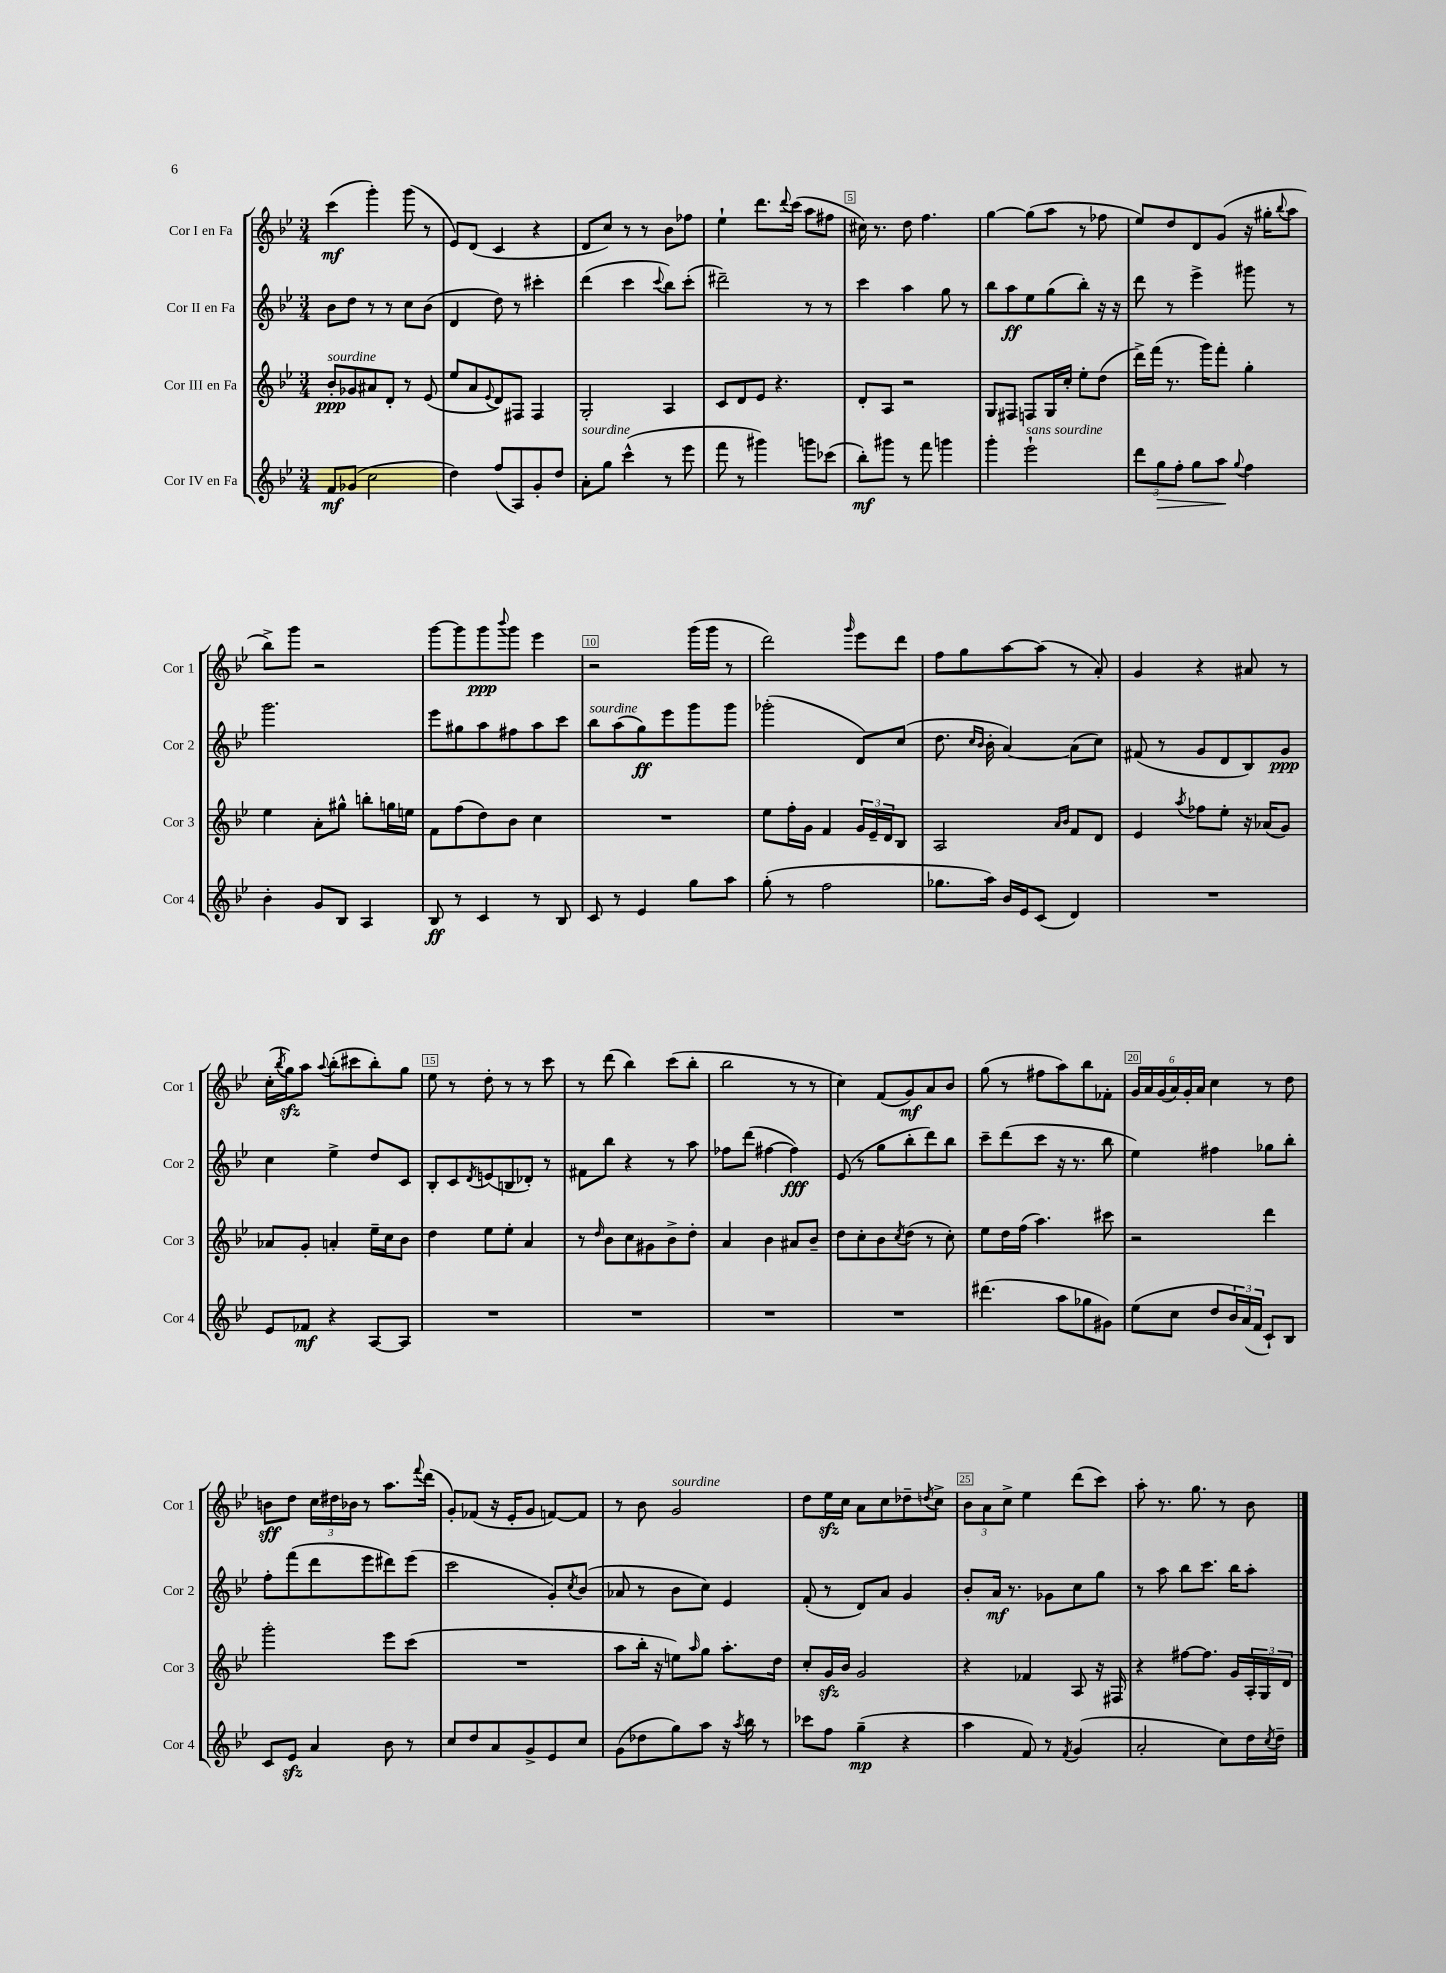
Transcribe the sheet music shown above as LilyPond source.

<<
\new StaffGroup <<
\new Staff = "s0" \with { instrumentName = "Cor I en Fa" shortInstrumentName = "Cor 1" } {
    \clef treble \key bes \major \numericTimeSignature \time 3/4
    c'''4\mf( g'''4-.) g'''8( r8 |
    ees'8) d'8( c'4 r4 |
    d'8 c''8) r8 r8 bes'8 fes''8 |
    ees''4-! d'''8. \appoggiatura { d'''8 } c'''16( a''8 fis''8 |
    cis''16) r8. d''8 f''4. |
    g''4~ g''8( a''8 r8 fes''8 |
    ees''8) d''8 d'8 g'8( r16 gis''16-. \appoggiatura { bes''8 } a''8 |
    bes''8->) g'''8 r2 |
    g'''8~ g'''8 g'''8\ppp \appoggiatura { bes'''8 } g'''8 ees'''4 |
    r2 g'''16( g'''16 r8 |
    d'''2) \grace { g'''16 } ees'''8 d'''8 |
    f''8 g''8 a''8~ a''8( r8 a'8-.) |
    g'4 r4 ais'8 r8 |
    c''16-.( \acciaccatura { bes''8 } g''16\sfz) a''8 \appoggiatura { a''8 } bes''8-.( cis'''8 bes''8-.) g''8 |
    ees''8 r8 d''8-. r8 r8 c'''8 |
    r8 d'''8( bes''4) c'''8( bes''8-. |
    bes''2 r8 r8 |
    c''4) f'8( g'8\mf) a'8 bes'8 |
    g''8( r8 fis''8 a''8) bes''8 fes'8-. |
    \tuplet 6/4 { g'16 a'16 g'16( a'16) g'16-. a'16 } c''4 r8 d''8 |
    b'8\sff d''8 \tuplet 3/2 { c''16 dis''16 bes'16 } r8 a''8. \appoggiatura { f'''8 } d'''16( |
    g'8-.) fes'8( r16 ees'16-. g'8 f'8~) f'8 |
    r8 bes'8 g'2^\markup { \italic "sourdine" } |
    d''8 ees''16\sfz c''16 a'8 c''8 des''8-- \acciaccatura { d''8 } c''8-> |
    \tuplet 3/2 { bes'8 a'8 c''8-> } ees''4 d'''8( c'''8) |
    a''8-. r8. g''8. r8 bes'8 \bar "|." |
}
\new Staff = "s1" \with { instrumentName = "Cor II en Fa" shortInstrumentName = "Cor 2" } {
    \clef treble \key bes \major \numericTimeSignature \time 3/4
    bes'8 d''8 r8 r8 c''8 bes'8( |
    d'4 d''8) r8 cis'''4-. |
    d'''4( c'''4 \appoggiatura { c'''8 } bes''8) c'''8-.( |
    dis'''2--) r8 r8 |
    c'''4 a''4 g''8 r8 |
    bes''8 a''8\ff ees''8 g''8( bes''8-.) r16 r16 |
    d'''8 r8 ees'''4-> gis'''8 r8 |
    g'''2. |
    ees'''8 gis''8 a''8 fis''8 a''8 c'''8 |
    bes''8^\markup { \italic "sourdine" } a''8( g''8\ff) ees'''8 g'''8 g'''8 |
    ges'''2-.( d'8) c''8( |
    d''8. \grace { c''16 bes'16 } bes'16-. a'4~) a'8( c''8) |
    fis'8( r8 g'8 d'8 bes8) g'8\ppp |
    c''4 ees''4-> d''8 c'8 |
    bes8-. c'8 \acciaccatura { d'8 } e'8( b8 des'8-.) r8 |
    fis'8 bes''8 r4 r8 a''8 |
    fes''8 d'''8( fis''4~ fis''4\fff) |
    ees'8( r8 g''8 bes''8-. d'''8) bes''8 |
    c'''8-- d'''8( c'''8 r16 r8. bes''8 |
    ees''4) fis''4 ges''8 bes''8-. |
    f''8-. f'''8( d'''8 ees'''8 dis'''8) ees'''8( |
    c'''2 g'8-.) \acciaccatura { c''8 } bes'8( |
    aes'8 r8 bes'8 c''8) ees'4 |
    f'8-.( r8 d'8) a'8 g'4 |
    bes'8-. a'16\mf r8. ges'8 c''8 g''8 |
    r8 a''8 bes''8 c'''8. bes''16 a''8-. \bar "|." |
}
\new Staff = "s2" \with { instrumentName = "Cor III en Fa" shortInstrumentName = "Cor 3" } {
    \clef treble \key bes \major \numericTimeSignature \time 3/4
    bes'8-.\ppp^\markup { \italic "sourdine" } ges'8 ais'8 d'8-. r8 ees'8( |
    ees''8 a'8 \appoggiatura { ees'8 } d'8) fis8 fis4 |
    g2-. a4 |
    c'8 d'8 ees'8 r4. |
    d'8-. a8 r2 |
    g8 fis8 f8 g16 c''16-. ees''8-. d''8( |
    d'''16->) f'''16( r8. g'''16) f'''8-. g''4-. |
    ees''4 a'8-. gis''8-^ b''8-. g''16 e''16 |
    f'8 f''8( d''8) bes'8 c''4 |
    R2. |
    ees''8 f''16-. g'16 f'4 \tuplet 3/2 { g'16 ees'16-- d'16 } bes8 |
    a2 \grace { a'16 bes'16 } f'8 d'8 |
    ees'4 \acciaccatura { a''8 } fes''8 ees''8-. r16 aes'16( g'8) |
    aes'8 g'8-. a'4-. ees''16-- c''16 bes'8 |
    d''4 ees''8 ees''8-. a'4 |
    r8 \grace { d''16 } bes'8 c''8 gis'8 bes'8-> d''8-. |
    a'4 bes'4 ais'8 bes'8-- |
    d''8 c''8-. bes'8 \acciaccatura { c''8 } d''8( r8 c''8-.) |
    ees''8 d''16 f''16( a''4.) cis'''8 |
    r2 d'''4 |
    g'''2-. ees'''8 c'''8( |
    R2. |
    a''8 bes''16-. r16 e''8) \grace { a''16 } g''8 a''8.-. d''16 |
    c''8-. g'16\sfz bes'16 g'2 |
    r4 fes'4 a8 r16 fis16 |
    r4 fis''8~ fis''8. g'16 \tuplet 3/2 { a16-. g16 d'16 } \bar "|." |
}
\new Staff = "s3" \with { instrumentName = "Cor IV en Fa" shortInstrumentName = "Cor 4" } {
    \clef treble \key bes \major \numericTimeSignature \time 3/4
    f'8\mf ges'8( c''2 |
    d''4) f''8( a8) g'8-. d''8 |
    a'8-.^\markup { \italic "sourdine" } g''8 c'''4-^( r8 ees'''8 |
    f'''8 r8 gis'''4) g'''8 ces'''8( |
    bes''8-.\mf) gis'''8 r8 f'''8 g'''4 |
    g'''4-. ees'''2-!^\markup { \italic "sans sourdine" } |
    \tuplet 3/2 { d'''8 g''8\> f''8-. } g''8 a''8\! \appoggiatura { g''8 } f''4 |
    bes'4-. g'8 bes8 a4 |
    bes8\ff r8 c'4 r8 bes8 |
    c'8 r8 ees'4 g''8 a''8 |
    g''8-.( r8 f''2 |
    ges''8. a''16) bes'16 ees'16 c'8( d'4) |
    R2. |
    ees'8 fes'8\mf r4 a8~ a8 |
    R2. |
    R2. |
    R2. |
    R2. |
    dis'''4.( a''8 ges''8 gis'8) |
    ees''8( c''8 d''8 \tuplet 3/2 { bes'16) a'16( f'16 } c'8-!) bes8 |
    c'8 ees'8\sfz a'4 bes'8 r8 |
    c''8 d''8 a'8 g'8-> ees'8 c''8 |
    g'8( des''8 g''8) a''8 r16 \acciaccatura { a''8 } bes''16 r8 |
    ces'''8 f''8 g''4--\mp( r4 |
    a''4 f'8) r8 \acciaccatura { f'8 } g'4( |
    a'2-. c''8) d''16 \acciaccatura { c''8 } d''16-- \bar "|." |
}
>>
>>
\layout { \context { \Score \override BarNumber.break-visibility = ##(#f #t #t) barNumberVisibility = #(every-nth-bar-number-visible 5) \override BarNumber.stencil = #(make-stencil-boxer 0.1 0.3 ly:text-interface::print) } }
